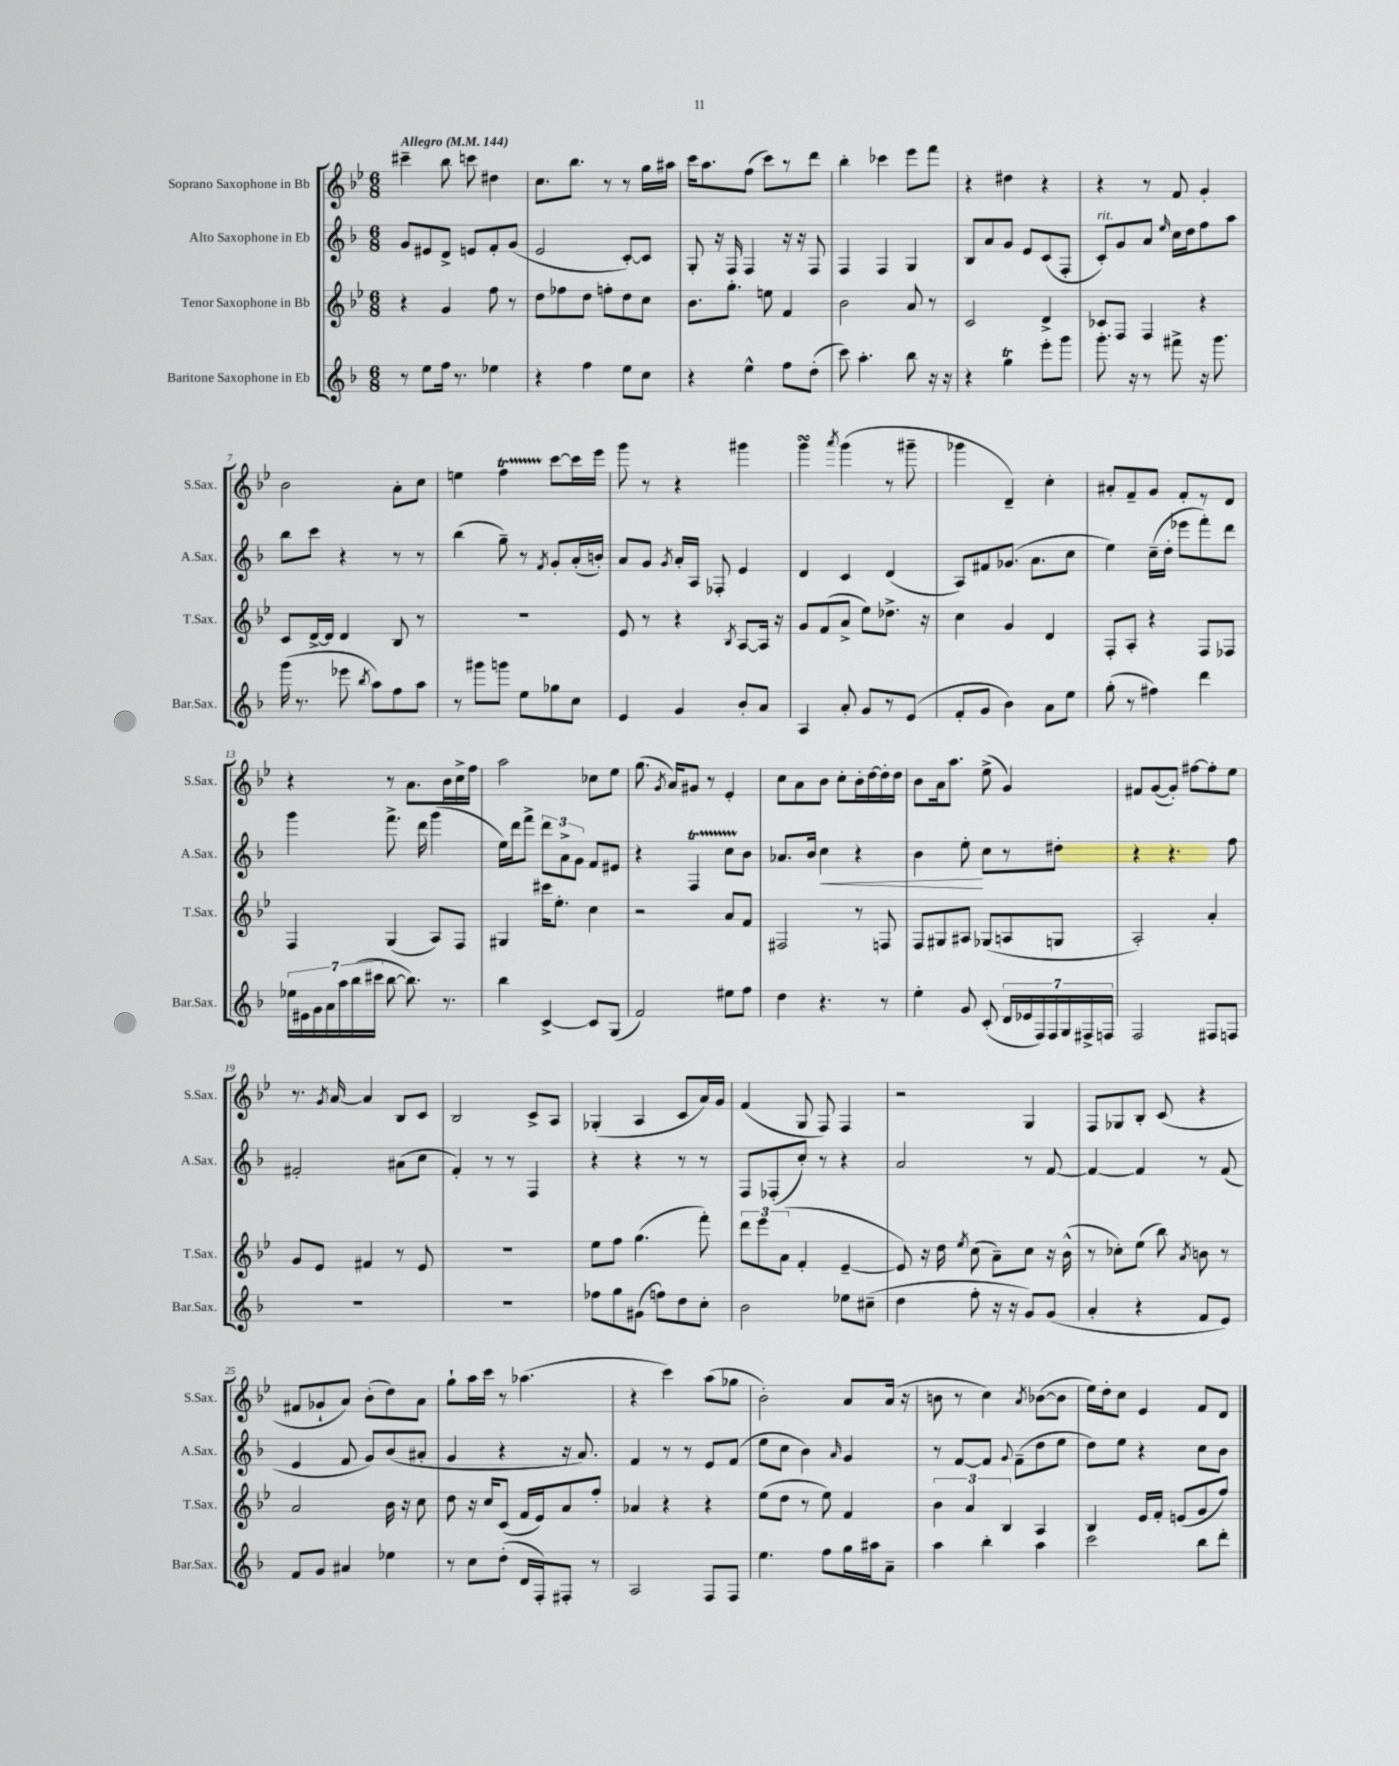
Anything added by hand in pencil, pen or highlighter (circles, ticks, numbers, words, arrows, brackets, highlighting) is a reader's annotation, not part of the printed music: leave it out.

**kern	**kern	**kern	**kern
*staff4	*staff3	*staff2	*staff1
*clefG2	*clefG2	*clefG2	*clefG2
*k[b-]	*k[b-e-]	*k[b-]	*k[b-e-]
*M6/8	*M6/8	*M6/8	*M6/8
*MM144	*MM144	*MM144	*MM144
8r	4r	8g	4ccc#~
8ee	.	8e#	.
16ff	4g	8d^	8bb-
8.r	.	.	.
.	.	8e	8ccc
4ee-	8ff	8f'	4dd#
.	8r	(8g	.
=	=	=	=
4r	8dd	2e	8.cc
.	8ff-	.	.
.	.	.	8.bb-
4ff	8dd	.	.
.	8ff'	.	8r
8ee	8dd	[8c')	8r
8cc	8cc	8c]	16gg
.	.	.	16aa#
=	=	=	=
4r	8.b-	8G'	16ccc
.	.	.	8.aa
.	.	16r	.
.	8.gg'	16F	.
4ee^^	.	4F	(8ff
.	8ee	.	8ccc)
8ff	4f	16r	8r
.	.	16r	.
(8dd'	.	8F	8ddd
=	=	=	=
8ccc)	2b-	4F	4bb-'
4.aa'	.	.	.
.	.	4F	4ccc-
8bb-	8a	4G	8eee-
16r	8r	.	8fff
16r	.	.	.
=	=	=	=
4r	2c	8B-	4r
.	.	8a	.
4gg	.	8g	4dd#
.	.	8e	.
8eee'	4d^	(8c	4r
8ggg	.	8F'	.
=	=	=	=
8.ggg'	8c-	8c')	4r
.	8F	8g	.
16r	.	.	.
8r	4F	8a	8r
.	.	16qqee	.
8fff#^	.	16cc	8f
.	.	16dd	.
16r	4r	8ff	4g'
8.ggg	.	.	.
.	.	8aa	.
=	=	=	=
(16ggg	8c	8bb-	2b-
8.r	.	.	.
.	[16d^	8ccc	.
.	16d]	.	.
8eee-	4d	4r	.
8qbb-	.	.	.
8aa)	.	.	.
8ff	8B-	8r	8a'
8aa	8r	8r	8cc
=	=	=	=
8r	2.r	(4bb-	4ee
8ggg#	.	.	.
8ggg	.	8gg~)	4ff
8ee	.	8r	.
.	.	8qf	.
8gg-	.	8g'	[8ccc
8cc	.	(16a'	16ccc]
.	.	16b')	16eee-
=	=	=	=
4e	8e-	8a	8ggg
.	8r	8g	8r
.	.	8qg	.
4g	4r	16a'	4r
.	.	16A	.
.	.	8F-'	.
.	8qB-	.	.
8b-'	[8A	4e	4ggg#
8a	16A]	.	.
.	16r	.	.
=	=	=	=
4A	8g	4d	4ggg
.	(8f	.	.
.	.	.	8qaaa
8a'	8a^	4c	(4ggg
8g	8ee-)	.	.
8r	8.dd-^	(4d	8r
(8e	.	.	8ggg#~
.	16r	.	.
=	=	=	=
8f'	4cc	8A)	4ggg-
8g	.	8f#	.
4b-)	4g	(8.g-	4d~)
.	.	8.a	.
8a	4d	.	4cc'
8ee	.	8cc	.
=	=	=	=
(8gg'	8F'	4ee)	8a#'
8r	8A'	.	8f~
4ff#)	4r	(16cc~	8g
.	.	16dd'	.
.	.	8eee-	8f'
4ddd	8F	8fff')	8r
.	8F-	8ddd	8d
=	=	=	=
28ee-	4F	4ggg	4r
28e#	.	.	.
28g	.	.	.
28a	.	.	.
28aa	.	.	.
(28bb-	.	.	.
28ccc#	.	.	.
[8bb-	(4G	8.fff^	8r
8.bb-])	.	.	8.a
.	.	16ddd	.
.	8A)	(4ggg	.
8.r	.	.	16b-
.	8F	.	16cc^
.	.	.	16ff
=	=	=	=
4bb-	4G#	16ee)	2aa
.	.	16ddd	.
.	.	8fff^	.
[4c^	16ccc#	12ddd	.
.	8.ee-'	.	.
.	.	12a^	.
.	.	12g	.
8c]	4cc	8f	8cc-
(8G	.	8e#	8ee-
=	=	=	=
2f)	2r	4r	(8.gg
.	.	.	8qg
.	.	.	16a)
.	.	4F	8g#
.	.	.	8r
8ee#	8a	8cc	4e-'
8ff	8f	8b-	.
=	=	=	=
4dd	2F#	8.a-	8cc
.	.	.	8a
.	.	16b-	.
4.r	.	4cc	8b-
.	.	.	8cc'
.	8r	4r	16b-'
.	.	.	[16dd
8r	8F	.	16dd']
.	.	.	16dd
=	=	=	=
4ee'	8F	4b-	8b-
.	8G#	.	16a
.	.	.	8.aa
8g	8A#	8ee'	.
(8c'	(8G-	8cc	(8ee-^
28d	8A	8r	4g)
28e-	.	.	.
28F)	.	.	.
28F	.	.	.
.	8G	8dd#'	.
28G	.	.	.
28F#^	.	.	.
28F	.	.	.
=	=	=	=
2F	2A')	4r	8f#
.	.	.	([8g
.	.	4.r	8g'])
.	.	.	[8ff#
8F#	4a'	.	8ff#']
8F	.	8ff	8ee-
=	=	=	=
2.r	8g	2f#'	8.r
.	8e-	.	.
.	.	.	8qg
.	.	.	[16a
.	4f#	.	4a]
.	8r	(8a#	8B-
.	8e-	8cc	8c
=	=	=	=
2.r	2.r	4f')	2B-
.	.	8r	.
.	.	8r	.
.	.	4F	8c^
.	.	.	8A
=	=	=	=
8ff-	8ee-	4r	(4G-'
8gg	8ff	.	.
(8g#	(4.gg	4r	4A
8ff)	.	.	.
8dd	.	8r	8c
8cc'	8fff')	8r	16a)
.	.	.	16g
=	=	=	=
2b-	12ddd	8F	(4f
.	12eee-	.	.
.	.	(8F-'	.
.	(12a	.	.
.	4f'	8cc')	8G
.	.	8r	8F)
8ee-	[4e-~	4r	4F
(8cc#~	.	.	.
=	=	=	=
4dd	8e-])	2a	2r
.	16r	.	.
.	16dd	.	.
.	8qee-	.	.
8ff'	(8cc	.	.
16r	8a~)	.	.
16r	.	.	.
8g)	8cc	8r	4G
(8g	16r	[8f	.
.	(16b-^^	.	.
=	=	=	=
4a'	8r	4f_	8F
.	8cc-')	.	8G-
4r	(8ee-	4f]	8B-'
.	8bb-)	.	(8c
.	8qa	.	.
8f	8b	8r	4r
8e)	8r	(8f	.
=	=	=	=
8f	2a	4e	8f#
8g	.	.	8g-`
4a#	.	8f	8a)
.	.	8g)	(8b-'
4ee-	16b-	(8b-	8dd)
.	16r	.	.
.	8cc	8a#'	8a
=	=	=	=
8r	8dd	4g	8gg`
8cc	16r	.	16aa
.	16cc	.	16ccc
(8dd'	(8c	4r	8r
16d	16f	.	(4.aa-
16F')	16e-)	.	.
8F#'	8a	16r	.
.	.	8.a)	.
8r	8ff'	.	.
=	=	=	=
2A	4a-	4f	4r
.	4r	8r	4ccc)
.	.	8r	.
8F	4r	8e	(8aa
8F	.	(8f	8gg-
=	=	=	=
4.ee	(8ee-	8ee	2b-')
.	8dd	8cc	.
.	8r	4b-)	.
8ff	8ee-)	.	.
.	.	16qqa	.
16gg	4f	4g	8a
16aa#	.	.	.
8a~	.	.	(16a
.	.	.	16r
=	=	=	=
4aa	6b-	8r	8b
.	.	[8f	8r
.	6a	.	.
4bb-'	.	8f]	4cc)
.	6B-	.	.
.	.	8qqg	.
.	.	(8f~	.
.	.	.	8qa
4aa	4A	8dd	([8b-
.	.	8ee	8b-]
=	=	=	=
2ccc	4B-	8dd)	16ee-)
.	.	.	16dd'
.	.	8ee	8cc
.	16e-	4r	4e-
.	16f'	.	.
.	(8e	.	.
8bb-	8g	8cc	8f
8ddd'	8ff)	8b-	8d
==	==	==	==
*-	*-	*-	*-
